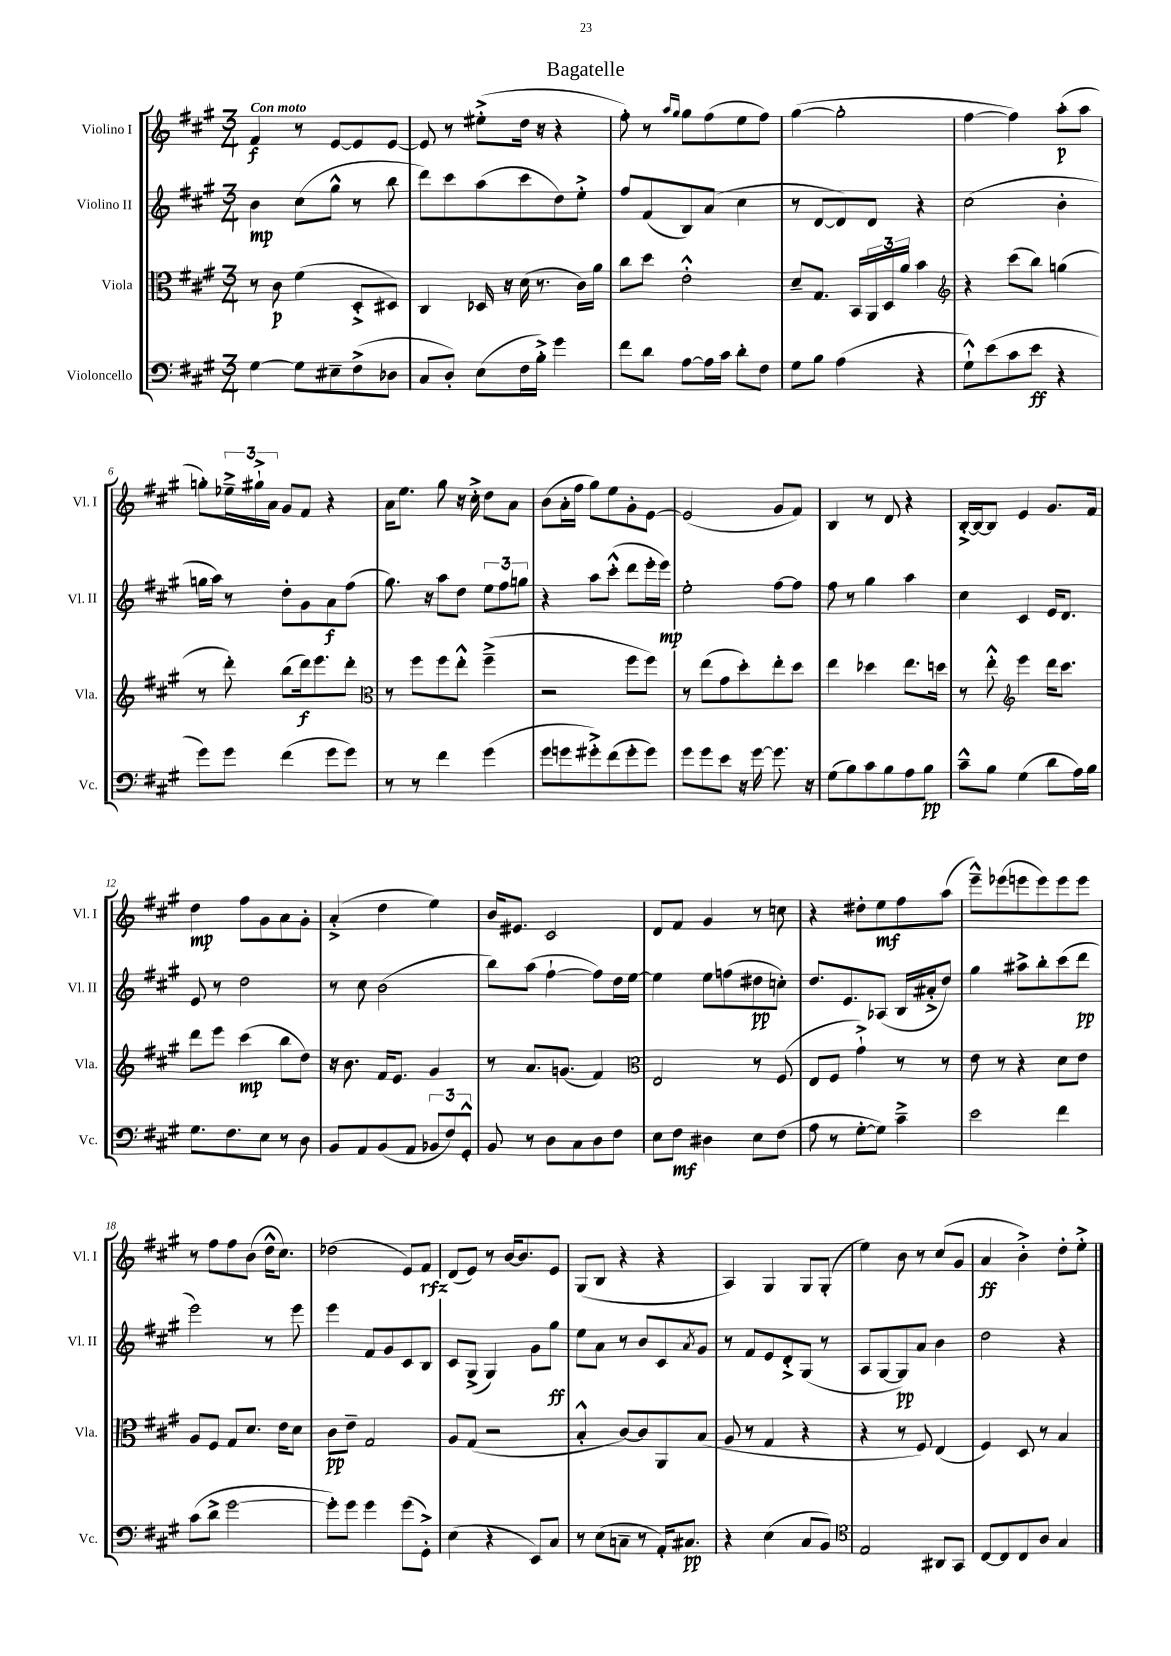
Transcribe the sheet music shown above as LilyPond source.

\header { title = "Bagatelle" }
<<
\new StaffGroup <<
\new Staff = "s0" \with { instrumentName = "Violino I" shortInstrumentName = "Vl. I" } {
    \clef treble \key a \major \numericTimeSignature \time 3/4 \tempo "Con moto"
    fis'4\f r8 e'8~ e'8 e'8~ |
    e'8 r8 eis''8-.->( d''16 r16 r4 |
    fis''8-.) r8 \grace { a''16 gis''16 } gis''8 fis''8( e''8 fis''8) |
    gis''4~( gis''2-. |
    fis''4~ fis''4) a''8-.\p( a''8 |
    g''8-.) \tuplet 3/2 { ees''16---> gis''16-!-> a'16 } gis'8 fis'8 r4 |
    a'16 e''8. gis''8 r16 cis''16-.-> d''8 a'8 |
    b'8( a'16-. fis''16 gis''8) e''8 gis'8-. e'8~ |
    e'2( gis'8 fis'8) |
    b4 r8 d'8 r4 |
    b16~-.-> b16~ b8 e'4 gis'8. fis'16 |
    d''4\mp fis''8 gis'8 a'8 gis'8-. |
    a'4-.->( d''4 e''4) |
    b'16 eis'8. cis'2 |
    d'8 fis'8 gis'4 r8 c''8 |
    r4 dis''8-. e''8\mf fis''8 a''8( |
    e'''8---^) ees'''8( e'''8 e'''8) e'''8 e'''8 |
    r8 fis''8 fis''8 b'8( d''16-^ cis''8.) |
    des''2( e'8) fis'8\rfz |
    d'8( e'8) r8 b'16~ b'8. e'8 |
    gis8( b8 r4 r4 |
    a4) gis4 gis8 gis8-.( |
    e''4) b'8 r8 cis''8( gis'8 |
    a'4\ff b'4-.->) d''8-. e''8-.-> \bar "|." |
}
\new Staff = "s1" \with { instrumentName = "Violino II" shortInstrumentName = "Vl. II" } {
    \clef treble \key a \major \numericTimeSignature \time 3/4
    b'4\mp cis''8( gis''8-^ r8 b''8 |
    d'''8) cis'''8 a''8( cis'''8 d''8) e''8-.-> |
    fis''8 fis'8( b8) a'8( cis''4 |
    r8 d'8~ d'8) d'8 r4 |
    cis''2( b'4-. |
    g''16 a''16) r8 d''8-. gis'8 a'8\f fis''8( |
    gis''8.) r16 a''8 d''8 \tuplet 3/2 { e''8 fis''8 g''8 } |
    r4 a''8 cis'''8-.-^( d'''8 e'''16-. e'''16\mp) |
    e''2-. fis''8~ fis''8 |
    fis''8 r8 gis''4 a''4 |
    cis''4 cis'4 e'16 d'8. |
    e'8 r8 d''2 |
    r8 cis''8 b'2( |
    b''8) a''8( fis''4~-! fis''8) d''16 e''16~ |
    e''4 e''8 f''8( dis''8\pp c''8-.) |
    d''8. e'8. aes8( b16 ais'16-.-> d''8) |
    gis''4 ais''8-> b''8-. cis'''8( d'''8\pp |
    e'''2) r8 e'''8 |
    e'''4 fis'8 gis'8 cis'8 b8 |
    cis'8 gis8->( gis4) gis'8 gis''8\ff |
    e''8 a'8 r8 b'8 cis'8 \acciaccatura { a'8 } gis'8 |
    r8 fis'8 e'8 d'8-.-> gis8( r8 |
    a8 gis8~ gis8\pp) a'8 b'4 |
    d''2 r4 \bar "|." |
}
\new Staff = "s2" \with { instrumentName = "Viola" shortInstrumentName = "Vla." } {
    \clef alto \key a \major \numericTimeSignature \time 3/4
    r8 cis'8\p fis'4( d8-.-> dis8) |
    cis4 des16 r16 d'16( r8. cis'16) a'16 |
    cis''8 d''8 e'2-.-^ |
    d'8-- gis8. b,16 \tuplet 3/2 { a,16 d16 a'16 } b'4 |
    \clef treble r4 cis'''8( b''8) g''4( |
    r8 d'''8-.) b''8( d'''16\f) e'''8. d'''8-. |
    \clef alto r8 fis''8 fis''8 e''8-.-^ fis''4--->( |
    r2 fis''8 fis''8) |
    r8 e''8( gis'8 d''8-.) e''8-. d''8 |
    e''4 des''4 e''8. d''16 |
    r8 e''8-.-^ \clef treble e'''4 d'''16 cis'''8. |
    d'''8 e'''8 cis'''4\mp( b''8 d''8) |
    r16 b'8. fis'16 e'8. gis'4 |
    r8 a'8. g'8.( fis'4) |
    \clef alto e2 r8 fis8( |
    e8 fis8 gis'4-!->) r8 r8 |
    e'8 r8 r4 d'8 e'8 |
    a8 fis8 gis8 d'8. e'16 d'8 |
    cis'8\pp e'8-- gis2 |
    a8 gis8( r2 |
    b4-.-^ cis'8~) cis'8 a,8 b8( |
    a8 r8 gis4 r4 |
    r4 r8 fis8) e4( |
    fis4) d8 r8 b4 \bar "|." |
}
\new Staff = "s3" \with { instrumentName = "Violoncello" shortInstrumentName = "Vc." } {
    \clef bass \key a \major \numericTimeSignature \time 3/4
    gis4~ gis8 eis8-- fis8->( des8 |
    cis8 d8-.) e8( fis16 b16-.->) gis'4 |
    fis'8 d'8 a8~ a16 cis'16 d'8-. fis8 |
    gis8 b8 a4( r4 |
    gis8-!-^) e'8( cis'8 e'8\ff r4 |
    gis'8) gis'8 fis'4( gis'8 gis'8) |
    r8 r8 fis'4 gis'4( |
    gis'8 g'8 gis'8-.->) fis'8( gis'8-. gis'8) |
    gis'8 gis'8 e'8 r16 gis'16~ gis'8. r16 |
    gis8( b8) cis'8 b8 a8 b8\pp |
    cis'8---^ b8 gis4( d'8 a16) b16 |
    gis8. fis8. e8 r8 d8 |
    b,8 a,8 b,8( a,8 \tuplet 3/2 { bes,8 fis8) gis,8-.-^ } |
    b,8 r8 d8 cis8 d8 fis8 |
    e8 fis8\mf dis4 e8 fis8( |
    a8 r8 gis8~-. gis8) cis'4---> |
    e'2 fis'4 |
    cis'8( d'8-> gis'2~ |
    gis'8-.) gis'8 gis'4 gis'8( gis,8-.->) |
    e4( r4 e,8) cis8 |
    r8 e8( c8-- r8 a,16-.) cis8.\pp |
    r4 e4( cis8 b,8) |
    \clef tenor e2 ais,8 gis,8 |
    cis8~ cis8 cis8 a8 gis4 \bar "|." |
}
>>
>>
